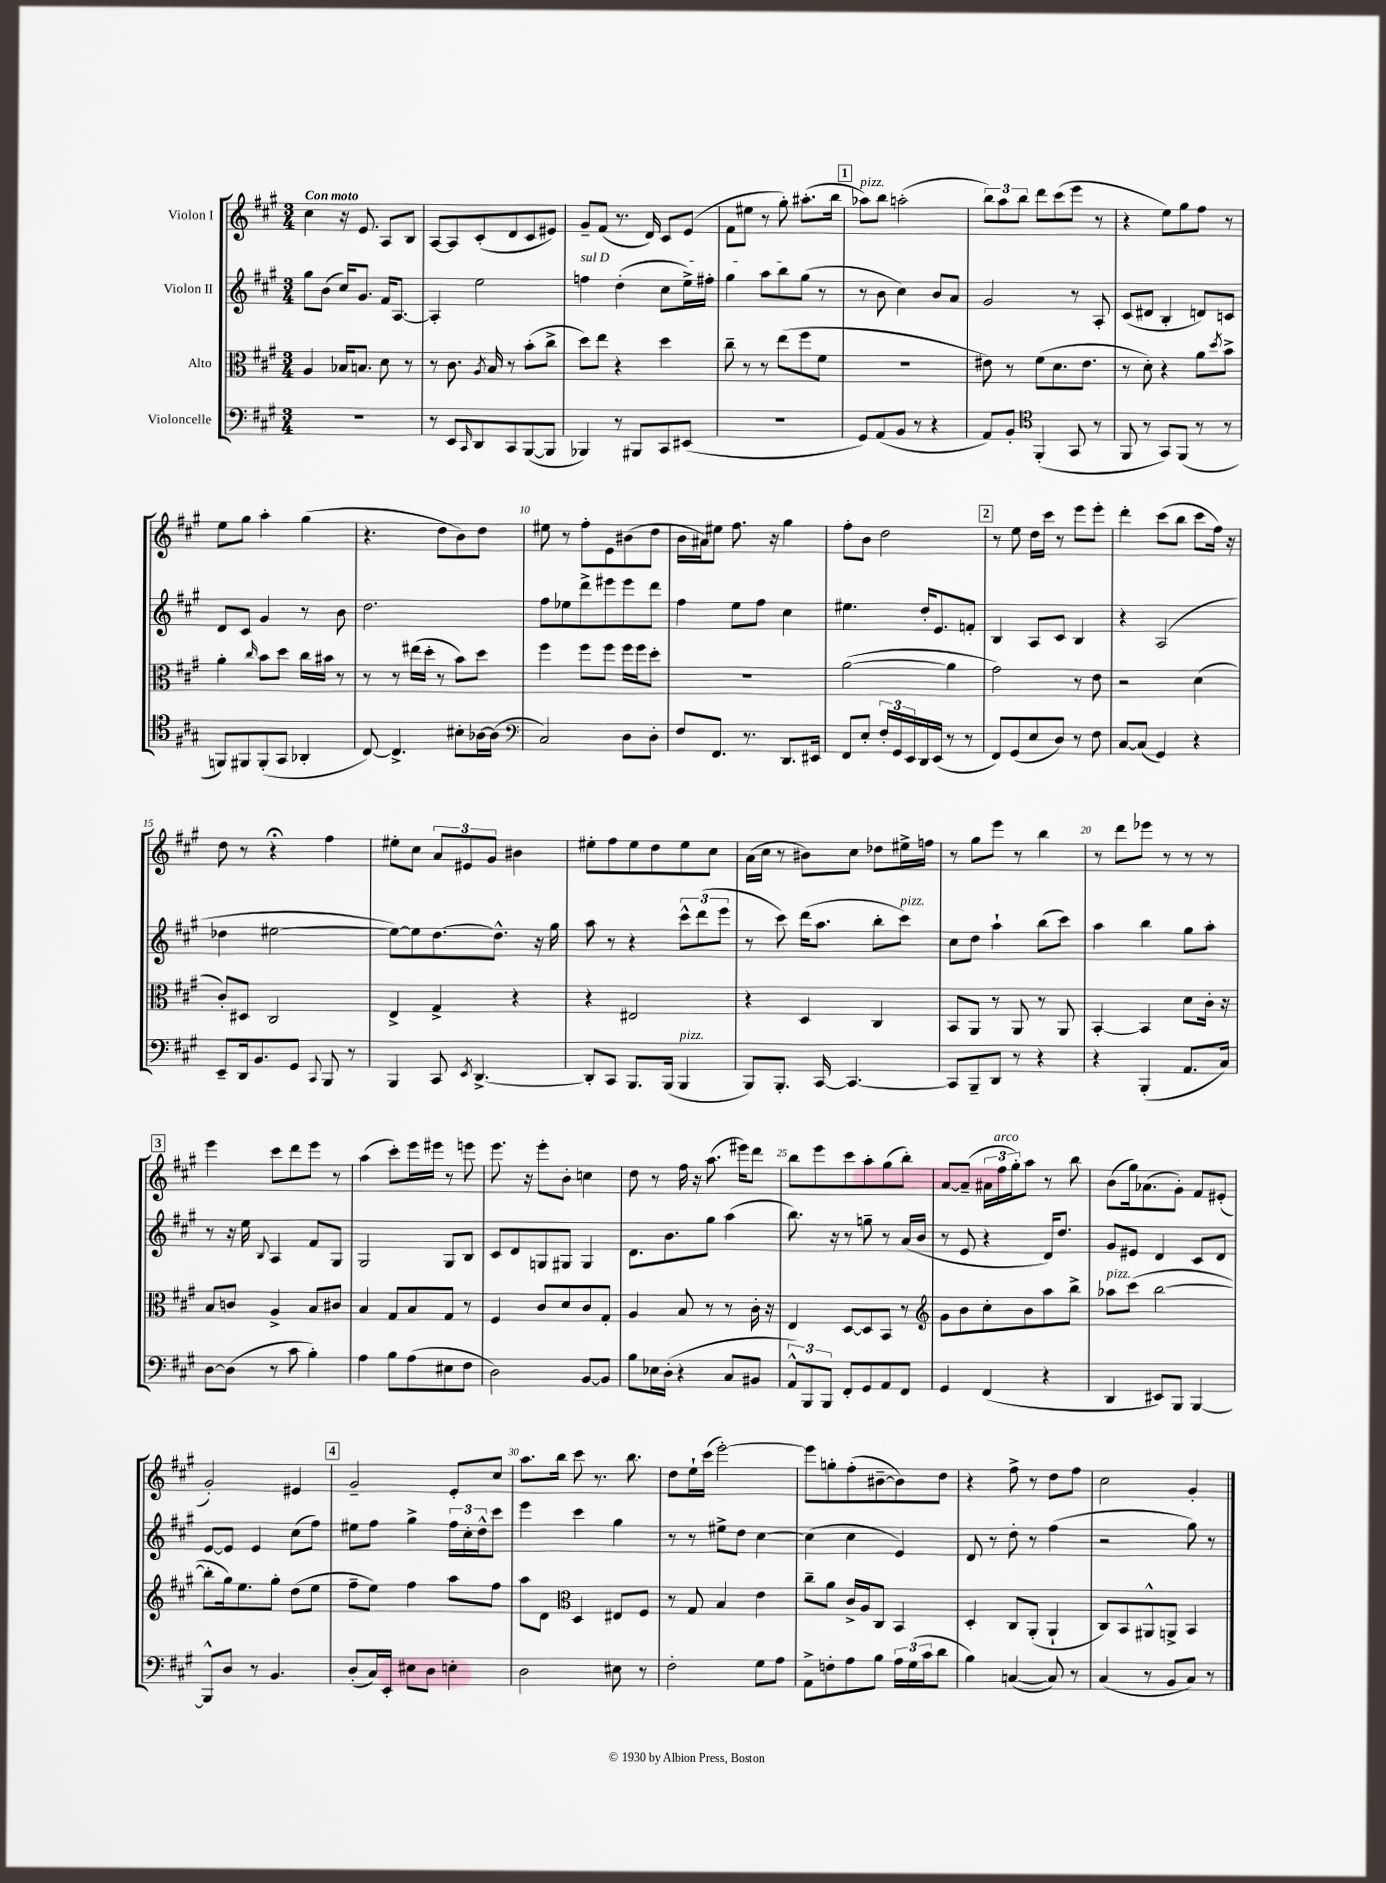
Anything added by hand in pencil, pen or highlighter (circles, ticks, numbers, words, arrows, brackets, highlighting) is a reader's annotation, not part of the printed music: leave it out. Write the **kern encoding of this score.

**kern	**kern	**kern	**kern
*part4	*part3	*part2	*part1
*staff4	*staff3	*staff2	*staff1
*I"Violoncelle	*I"Alto	*I"Violon II	*I"Violon I
*clefF4	*clefC3	*clefG2	*clefG2
*k[f#c#g#]	*k[f#c#g#]	*k[f#c#g#]	*k[f#c#g#]
*M3/4	*M3/4	*M3/4	*M3/4
=1	=1	=1	=1
!	!	!	!LO:TX:a:B:t=Con moto
2.r	4A/	8gg#\L	4cc#\
.	.	(8b\J	.
.	16B-X/KL	16cc#/KL)	16r
.	8.Bn/J	8.g#/J	8.e/
.	8d\	16f#/KL	8A/L
.	.	[8.A/J	.
.	8r	.	8B/J
=2	=2	=2	=2
8r	8r	4A'/]	[8A/L
8EE/L	8.c#\	.	8A/]
16qqCC#/	.	.	.
8DD/	.	2ee\	(8c#'/
.	8qA/	.	.
.	16B/	.	.
8CC#/	8r	.	8d/
([8BBB/	(8b'\L	.	8c#/
8BBB/J]	8cc#^\J	.	8e#X/J)
=3	=3	=3	=3
!	!	!LO:TX:a:i:t=sul D	!
4BBB-X/)	8dd\L)	4ffn\	8g#~/L
.	8ee\J	.	(8f#/J
8r	4r	(4dd'\	8.r
8BBB#X/L	.	.	.
.	.	.	16d/)
8CC#/	4dd\	8cc#\L	8c#/L
(8EE#X/J	.	16ee^\L)	(8e/J
.	.	16ff#X'\JJ	.
=4	=4	=4	=4
2.r	8cc#~\	4gg#\	8f#\L
.	8r	.	8ee#X\J
.	8r	8aa\L	8r
.	(8ee\L	8bb\	8gg#'\)
.	8ff#\	(8gg#\J	(8.aa#X'\L
.	8f#\J	8r	.
.	.	.	16bb\Jk
!!LO:REH:place=s1:t=1
=5	=5	=5	=5
!	!	!	!LO:TX:a:i:t=pizz.
8GG#/L)	2.r	8r	8aa-X\L)
(8AA/	.	8b\	8bb\J
8BB/J	.	4cc#\)	(2aan'\
8r	.	.	.
4r	.	8b/L	.
.	.	8a/J	.
=6	=6	=6	=6
8AA/L)	8e#X\)	2g#/	12bb\L)
.	.	.	12aa\
8BB'/J	8r	.	.
.	.	.	12bb\J
*clefC4	*	*	*
(4FF#'/	(8f#\L	.	8ddd\L
.	8.d\	.	(8ccc#\
8GG#/	.	8r	8eee\J
.	8.e#\J	.	.
8r	.	8A'/	8r
=7	=7	=7	=7
8FF#/	8r	(8c#/L	4r
8r	8d'\)	8d#X/J	.
8GG#/L)	4r	4B'/	8ee\L)
(8FF#/J	.	.	8gg#\
8r	8a\L	8dn/L)	8ff#\J
.	8qdd/	.	.
8r	8b^\J	8cn/J	8r
!!LO:LB:g=z
=8	=8	=8	=8
8FFn/L)	4a'\	8d/L	8ee\L
8FF#X/	.	8c#/J	8gg#\J
.	16qqcc#/	.	.
(8FF#'/	8b\L	4g#/	4aa'\
8GG#/J	8dd\J	.	.
4AA-X'/	16cc#\LL	8r	(4gg#\
.	16b#X\JJ	.	.
.	8r	8b\	.
=9	=9	=9	=9
[8C#/)	8r	2.dd\	4.r
4.C#^/]	8r	.	.
.	(16ee#X\LL	.	.
.	16dd'\JJ	.	.
.	8r	.	8dd\L
8B#X'\L	8b\L)	.	8b\)
[16A-X\L	8dd\J	.	8dd\J
(16A-\JJ]	.	.	.
=10	=10	=10	=10
*clefF4	*	*	*
2C#/)	4ff#\	8ff#\L	8ee#X\
.	.	8ee-X\	8r
.	8ff#\L	8ddd^\	8ff#'\L
.	8ff#\J	8eee#X\	8e\
8D\L	16ff#\LL	8eee#\	(8b#X\
.	16ff#\J	.	.
8D'\J	8dd'\J	8ddd\J	8dd\J
=11	=11	=11	=11
8F#/L	2.r	4ff#\	16b\LL
.	.	.	16a#X\J)
8.FF#/J	.	.	8ee#X\J
.	.	8ee\L	8.ff#\
8.r	.	.	.
.	.	8ff#\J	.
.	.	.	16r
8.DD/L	.	4cc#\	4gg#\
16EE#X/Jk	.	.	.
=12	=12	=12	=12
8FF#/L	([2a\	4.ee#X\	8ff#'\L
8E'/J	.	.	8b\J
24F#'/LL	.	.	2dd\
24GG#/	.	.	.
24EE/	.	.	.
16DD/	.	16dd'/KL	.
(16EE/JJ	.	8.e/	.
8r	4a\]	.	.
8r	.	8fn'/J	.
!!LO:REH:place=s1:t=2
=13	=13	=13	=13
8FF#/L)	2g#\)	4B/	8r
(8GG#/	.	.	8ee\
8E/	.	8A/L	16dd\LL
.	.	.	16ccc#\JJ
8D/J)	.	8c#/J	8r
8r	8r	4B/	8eee\L
8F#\	8e\	.	8eee'\J
=14	=14	=14	=14
[8C#/L	2r	4r	4ddd'\
(8C#/J]	.	.	.
4GG#/)	.	(2A/	(8ccc#\L
.	.	.	8bb\J
4r	(4d\	.	8ccc#\L
.	.	.	16ff#\Jk)
.	.	.	16r
!!LO:LB:g=z
=15	=15	=15	=15
8EE~/L	8c#'/L)	4dd-X\	8dd\
16DD/k	8D#X/J	.	8r
8.BB/	.	.	.
.	2C#/	[2ee#X\	4r;<
8GG#/J	.	.	.
8qqCC#/	.	.	.
8BBB/	.	.	4ff#\
8r	.	.	.
=16	=16	=16	=16
4BBB/	4E^/	8ee#\L_)	8ee#X'\L
.	.	8ee#\]	8cc#\J
8CC#/	4G#^/	[8.dd\	12a/L
.	.	.	12e#X/
8qEE/	.	.	.
[4.DD^/	.	.	.
.	.	.	12g#/J
.	.	8.dd^^\J]	.
.	4r	.	4b#X\
.	.	16r	.
.	.	16gg#\	.
=17	=17	=17	=17
8DD'/L]	4r	8aa\	8ee#X'\L
8CC#/J	.	8r	8ff#\
8.BBB/L	2E#X/	4r	8ee#\
.	.	.	8dd\
(16BBB/Jk	.	.	.
!LO:TX:a:i:t=pizz.	!	!	!
4BBB/	.	12ccc#^^\L	8ee#\
.	.	(12ddd\	.
.	.	.	8cc#\J
.	.	12eee\J	.
=18	=18	=18	=18
8BBB/L)	4r	8r	(16a\LL
.	.	.	16cc#\JJ
8.BBB'/J	.	8ccc#\)	8r
.	4D/	(16ddd\KL	8b#X\L)
[16CC#/	.	8.aa\J	.
4.CC#/_	.	.	8cc#\J
.	4C#/	8bb'\L	8dd-X\L
!	!	!LO:TX:a:i:t=pizz.	!
.	.	8ccc#\J)	16ee#X^\L
.	.	.	16ffn\JJ
=19	=19	=19	=19
8CC#/L]	8BB/L	8cc#\L	8r
8BBB~/	8AA/J	8dd\J	8gg#\L
8DD/J	8r	4aa`\	8eee\J
8r	8AA/	.	8r
4r	8r	(8bb\L	4bb\
.	8AA/	8ccc#\J)	.
=20	=20	=20	=20
4r	[4BB'/	4aa\	8r
.	.	.	8ddd\L
(4BBB'/	4BB/]	4bb\	8eee-X\J
.	.	.	8r
8.AA/L	8d\L	8gg#\L	8r
.	16c#'\Jk	8aa'\J	8r
16C#/Jk)	16r	.	.
!!LO:LB:g=z
!!LO:REH:place=s1:t=3
=21	=21	=21	=21
[8D\L	8B/L	8r	4eee\
(8D\J]	8cn/J	16r	.
.	.	16ee\	.
.	.	8qqB/	.
8r	4A^/	4A/	8ccc#\L
8c#\	.	.	8ddd\
4B'\)	8B/L	8f#/L	8eee\J
.	8c#X/J	8G#/J	8r
=22	=22	=22	=22
4A\	4B/	2G#/	(4aa\
8B\L	8G#/L	.	8ccc#'\L)
(8A\	8B/	.	16eee\L
.	.	.	16eee#X\JJ
8E#X\	8G#/J	8G#/L	8r
8F#\J	8r	8B/J	8eeen\
=23	=23	=23	=23
2D\)	4F#/	8c#/L	8.eee\
.	.	8d/	.
.	.	.	16r
.	8c#/L	8Gn/	8eee'\L
.	8d/	8G#X/J	8b'\J
[8BB/L	8c#/	4G#/	4ccn\
8BB/J]	8G#'/J	.	.
=24	=24	=24	=24
8B\L	4A/	8.d\L	8dd\
16E-X\L	.	.	8r
(16D'\JJ	.	8.b\	.
4r	8B/	.	16ff#\
.	.	.	16r
.	8r	8gg#\J	(8.aa\
8C#/L	8r	(4aa\	.
.	.	.	16eee#X\KL)
8BB#X/J	16c#'\	.	8ddd\J
.	16r	.	.
=25	=25	=25	=25
12AA^^/L)	4E/	8.bb\)	8bb\L
12BBB/	.	.	.
.	.	.	8eee\
12BBB/J	.	.	.
.	.	16r	.
8FF#'/L	[8D/L	8r	8ccc#\
8GG#/	8D/]	8ggn~\	8aa'\
8AA/	8BB/J	8r	(8gg#\
8FF#/J	8r	(16a/LL	8bb'\J)
.	.	16b/JJ	.
=26	=26	=26	=26
*	*clefG2	*	*
4GG#/	8g#\L	8r	[8a/L
.	8b\	8e/	(8a~/J]
(4FF#/	8cc#'\	4r	24a#X\LL
!	!	!	!LO:TX:a:i:t=arco
.	.	.	24ff#\
.	.	.	24gg#'\J)
.	8b\	.	8aa\J
4r	8aa\	16d/KL)	8r
.	.	8.dd/J	.
.	8bb^\J	.	8bb\
=27	=27	=27	=27
!	!LO:TX:a:i:t=pizz.	!	!
4DD/	8aa-X\L	8g#/L	(8b\L
.	(8ccc#\J	8e#X/J	16gg#\k)
.	.	.	(8.a-X\
8EE#X/L)	[2bb\	4d/	.
8BBB/J	.	.	8g#'\J)
[4BBB/	.	8c#/L	8f#/L
.	.	8d/J	(8e#X'/J
!!LO:LB:g=z
=28	=28	=28	=28
8BBB^^/L]	8bb'\L]	[8e/L	2g#'/)
8D/J	16gg#\k)	8e/J]	.
.	8.ee\	.	.
8r	.	4e/	.
4.BB/	8gg#'\J	.	.
.	(8dd\L	(8cc#\L	4e#X/
.	8ee\J	8ff#\J)	.
!!LO:REH:place=s1:t=4
=29	=29	=29	=29
(8D'/L	8ff#~\L	8ee#X\L	2g#~/
16C#/L)	8ee\J)	8ff#\J	.
16EE'/JJ	.	.	.
8E#X\L	4ff#\	4gg#^\	.
8D\J	.	.	.
4En'\	8aa\L	24ff#\LL	8e'/L
.	.	24cc#'\	.
.	.	24dd^^\J	.
.	8ff#\J	8ccc#\J	8cc#/J
=30	=30	=30	=30
2D\	8aa\L	4eee\	8.aa\L
.	8d\J	.	.
.	.	.	16bb\Jk
*	*clefC3	*	*
.	4D/	4ccc#\	8ccc#\
.	.	.	8.r
8E#X\	8E#X/L	4gg#\	.
.	.	.	8.bb\
8r	8F#/J	.	.
=31	=31	=31	=31
2F#'\	8r	8r	8dd\L
.	8G#/	8r	16ee`\L
.	.	.	(16ccc#\JJ
.	4B/	8ee#X^\L	[2eee'\)
.	.	8dd\J	.
8G#\L	4e\	[4cc#\	.
8A\J	.	.	.
=32	=32	=32	=32
8AA^\L	8cc#~\L	(4cc#\]	8eee\L]
8Fn'\	8a\J	.	8ggn'\
8A\	16c#^/LL	4cc#\	(8ff#'\
.	16A/J	.	.
8B\J	8C#/J	.	[8b#X~\
24A\LL	4BB/	4e/)	8b#\])
(24G#\	.	.	.
24c#\J	.	.	.
8d\J	.	.	8dd\J
=33	=33	=33	=33
4B\)	4D'/	8d/	4r
.	.	8r	.
([4Cn/	8C#/L	8dd'\	8ff#^\
.	(8AA'/J	8r	8r
8C/])	4AA`/	(4ff#\	8dd\L
8r	.	.	8ff#\J
=34	=34	=34	=34
(4C#/	8C#/L)	2r	2cc#\
.	8BB/	.	.
8r	8AA#X^^/	.	.
8BB/L	8AAn^/J	.	.
8C#/J)	4BB/	8gg#\)	4g#'/
8r	.	8r	.
==	==	==	==
*-	*-	*-	*-
